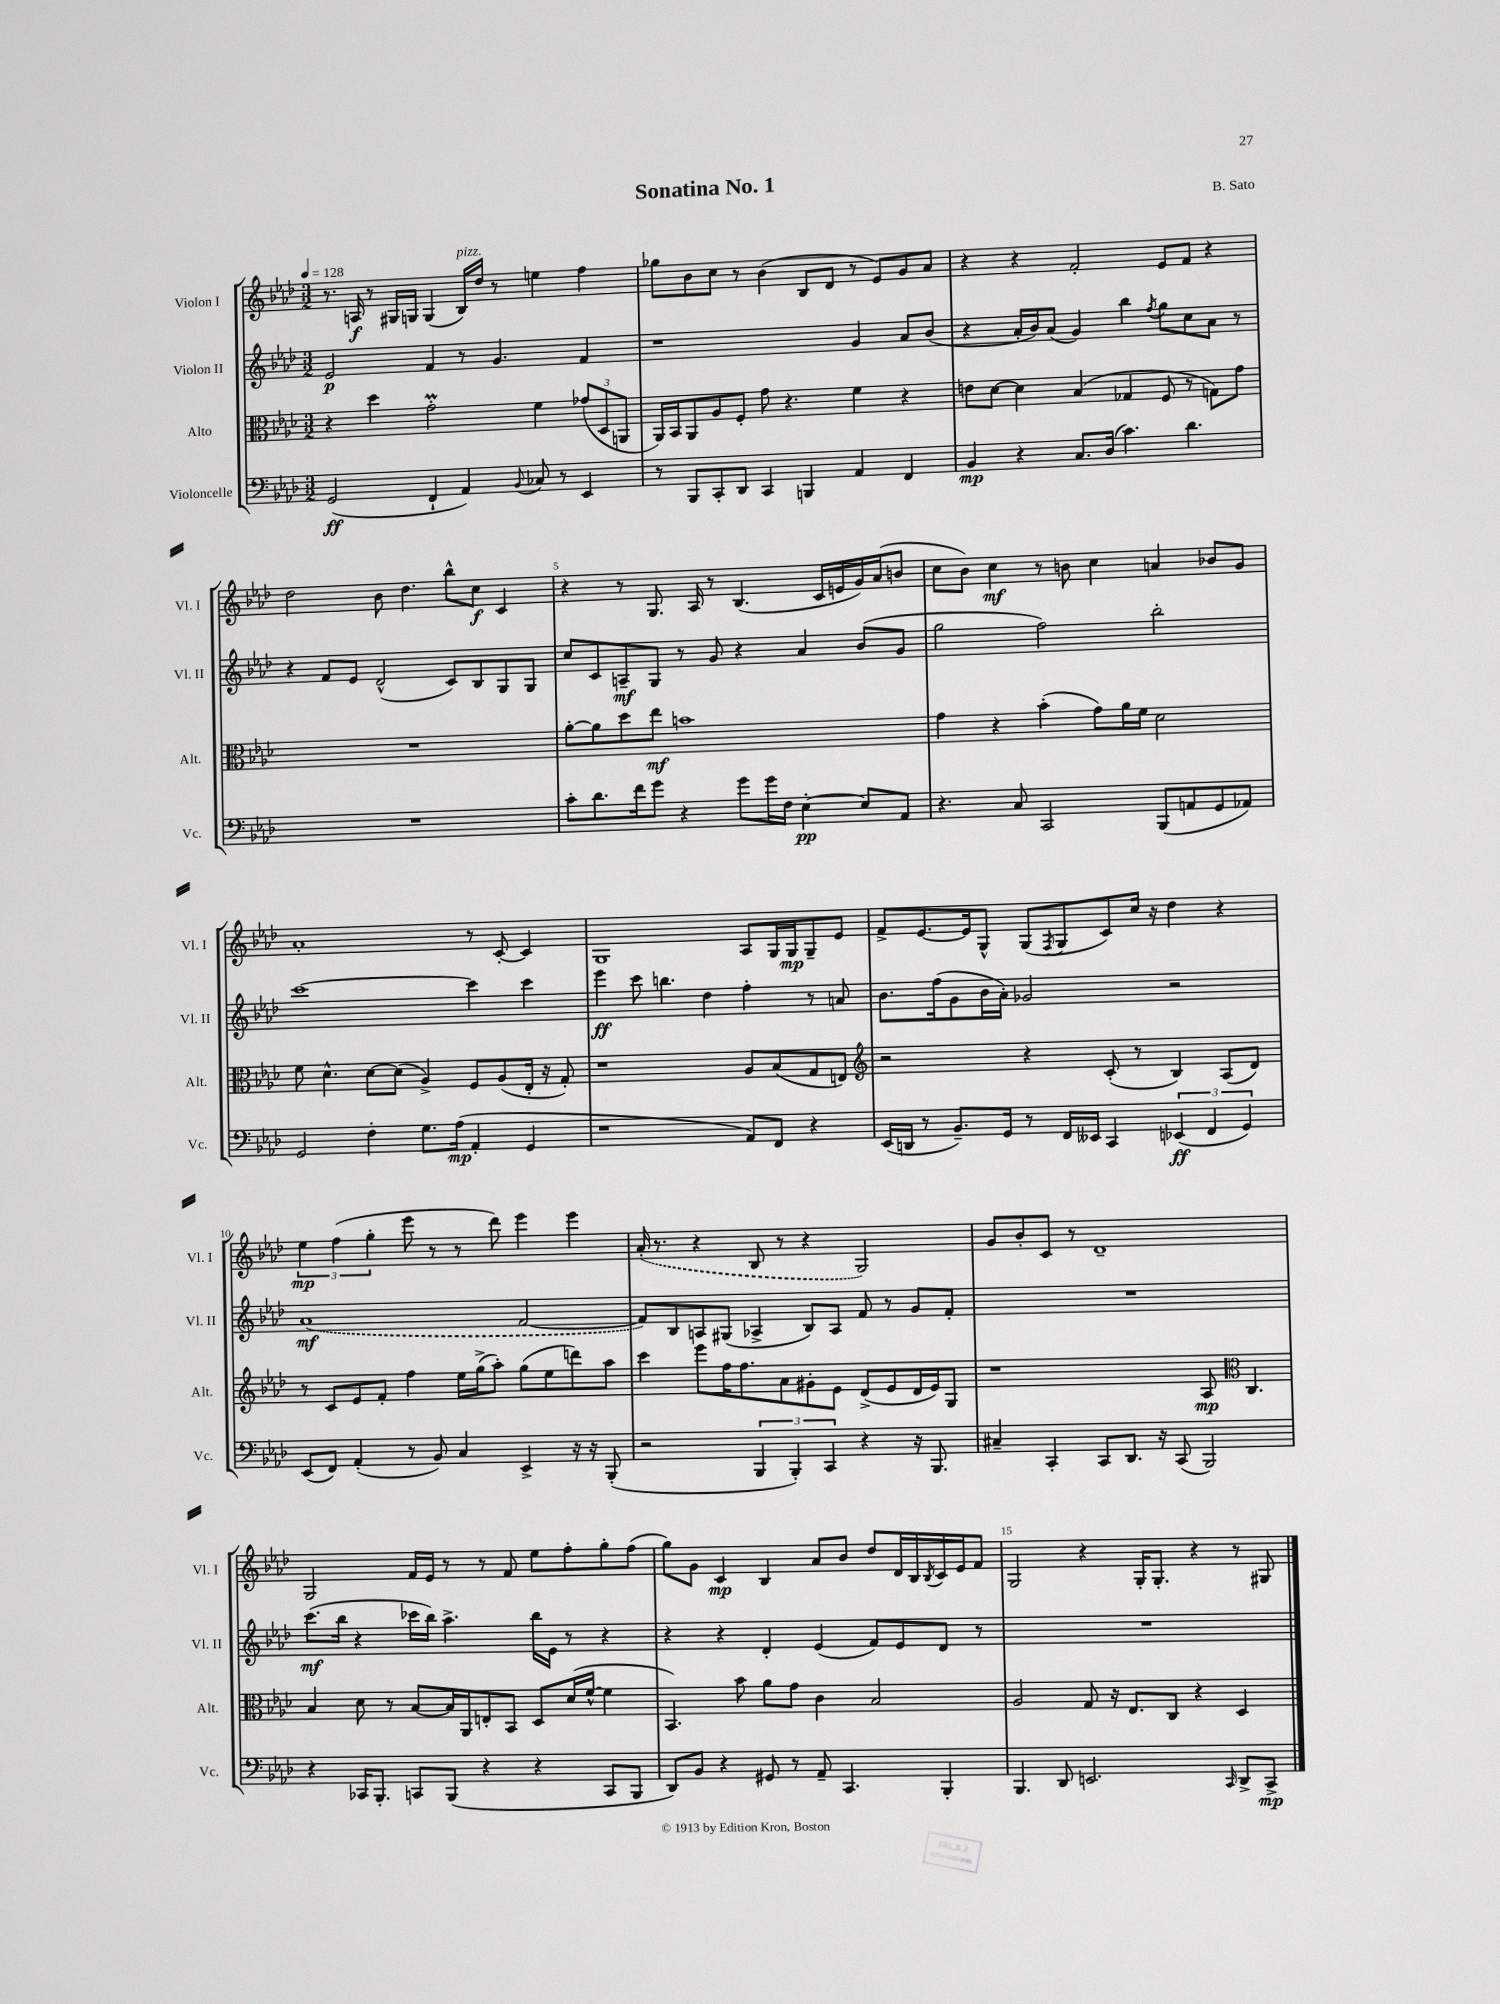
\header { title = "Sonatina No. 1" composer = "B. Sato" }
<<
\new StaffGroup <<
\new Staff = "s0" \with { instrumentName = "Violon I" shortInstrumentName = "Vl. I" } {
    \clef treble \key aes \major \numericTimeSignature \time 3/2 \tempo 4 = 128
    r8. a16\f r8 gis16 g16 g4( bes16^\markup { \italic "pizz." }) des''16 r8 e''4 f''4 |
    ges''8 bes'8 c''8 r8 bes'4( bes8 des'8 r8 ees'8) g'8 aes'8 |
    r4 r4 f'2-. ees'8 f'8 r4 |
    des''2 bes'8 des''4. bes''8-^ c''8\f c'4 |
    r4 r8 g8. aes16 r8 bes4.( c'16 e'16 g'16) aes'16( b'8 |
    c''8 bes'8) c''4\mf r8 b'8 c''4 a'4 bes'8 g'8 |
    aes'1-. r8 c'8~-. c'4 |
    g1 aes8 g16 g16\mp g8-- ees'8 |
    f'8-> ees'8.~ ees'16 g8-^ g8( \acciaccatura { f8 } g8 c'8) c''16 r16 des''4 r4 |
    \tuplet 3/2 { ees''4\mp f''4( g''4-. } ees'''8 r8 r8 des'''8) ees'''4 ees'''4 |
    \once \slurDashed aes'16-.( r8. r4 bes8 r8 r4 g2) |
    g'8 bes'8-. c'8 r8 des'1-- |
    g2 f'16 ees'16 r8 r8 f'8 ees''8 f''8-. g''8-. f''8( |
    g''8) g'8 c'4\mp bes4 aes'8 bes'8 des''8 des'16 bes16 \acciaccatura { bes8 } c'16 ees'16 f'8 |
    g2 r4 g16-. g8.-. r4 r8 gis8 \bar "|." |
}
\new Staff = "s1" \with { instrumentName = "Violon II" shortInstrumentName = "Vl. II" } {
    \clef treble \key aes \major \numericTimeSignature \time 3/2
    ees'2\p f'4 r8 g'4. f'4 |
    r1 g'4 aes'8 bes'8( |
    r4 aes'16-. bes'16) aes'8( g'4) bes''4 \acciaccatura { f''8 } g''8 c''8 aes'8 r8 |
    r4 f'8 ees'8 des'2-^( c'8) bes8 g8 g8 |
    c''8 c'8 a8--\mf g8 r8 g'8 r4 aes'4 bes'8( g'8 |
    g''2 f''2) bes''2-. |
    c'''1~ c'''4 c'''4 |
    ees'''4\ff c'''8 b''4. des''4 f''4-. r8 a'8 |
    bes'8. f''16( g'8 bes'16 aes'16-.) ges'2 r2 |
    \once \slurDashed aes'1\mf( f'2~ |
    f'8) bes8 a8 gis8( aes4-> bes8) aes8 f'8 r8 g'8 f'8-. |
    R1. |
    c'''8.\mf( bes''16 r4 ces'''16 bes''16) aes''4.-> bes''16 ees'16 r8 r4 |
    r4 r4 des'4-. ees'4( f'8) ees'8 des'8 r8 |
    R1. \bar "|." |
}
\new Staff = "s2" \with { instrumentName = "Alto" shortInstrumentName = "Alt." } {
    \clef alto \key aes \major \numericTimeSignature \time 3/2
    r4 des''4 g'2-.\prall f'4 \tuplet 3/2 { ges'8( des8 a,8 } |
    aes,16) bes,16 aes,8 aes8 f8-. g'8 r4. f'4 r4 |
    e'8 des'8~ des'4 bes4( ges4 f8 r8 g8) g'8 |
    R1. |
    aes'8~-. aes'8 des''8 ees''8\mf b'1 |
    g'4 r4 bes'4-.( g'8) aes'16 f'16 des'2 |
    f'8 des'4.-^ des'8~ des'8( aes4->) f8 aes8( ees16-. r16 g8-.) |
    r1 aes8 bes8( g8 e8) |
    \clef treble r2 r4 c'8-.( r8 bes4) aes8( des'8) |
    r8 c'8 ees'8 f'8-. f''4 ees''16 g''16->( aes''8-.) g''8( ees''8 d'''8) aes''8 |
    c'''4 ees'''8 f''16 f''8. aes'8 gis'8-. ees'8 des'8->( ees'8 des'16 ees'16) g8 |
    r1 aes8\mp \clef alto c4. |
    bes4 des'8 r8 bes8~ bes16 aes,16 e8-. bes,8 des8 des'16( f'16~-^ f'4 |
    bes,4.) bes'8 aes'8 g'8 c'4 bes2 |
    aes2 g8 r16 ees8. c8 r4 des4 \bar "|." |
}
\new Staff = "s3" \with { instrumentName = "Violoncelle" shortInstrumentName = "Vc." } {
    \clef bass \key aes \major \numericTimeSignature \time 3/2
    g,2\ff( f,4-! aes,4) \appoggiatura { bes,8 } ces8 r8 ees,4 |
    r8 bes,,8 c,8-. des,8 c,4 b,,4 aes,4 f,4 |
    bes,4\mp r4 c8. des16( c'4.) des'4. |
    R1. |
    c'8-. des'8. f'16 g'8 r4 g'8 g'16 f16 ees4~-.\pp ees8 aes,8 |
    r4. c8 c,2 bes,,8( a,8 g,8 aes,8) |
    g,2 f4-. g8. aes16\mp( aes,4-. g,4 |
    r1 aes,8) f,8 r4 |
    ees,16( d,16 r8 bes,8.--) g,16 r8 f,16 eeses,16 c,4 \tuplet 3/2 { ees,4\ff( f,4 g,4) } |
    ees,8( f,8) aes,4-.( r8 bes,8) c4 ees,4-> r16 r16 bes,,8-.( |
    r2 \tuplet 3/2 { bes,,4 bes,,4-.) c,4 } r4 r16 bes,,8. |
    cis4-- c,4-. c,8 des,8. r16 c,8( bes,,2) |
    r4 ces,16 bes,,8.-. c,8 bes,,8( r4 r4 c,8 bes,,8 |
    des,8) bes,8 r4 gis,8 r8 aes,8-- c,4. bes,,4-. |
    bes,,4. des,8 e,2. \grace { c,16 } des,8-> c,8->\mp \bar "|." |
}
>>
>>
\layout { \context { \Score \override BarNumber.break-visibility = ##(#f #t #t) barNumberVisibility = #(every-nth-bar-number-visible 5) } }
